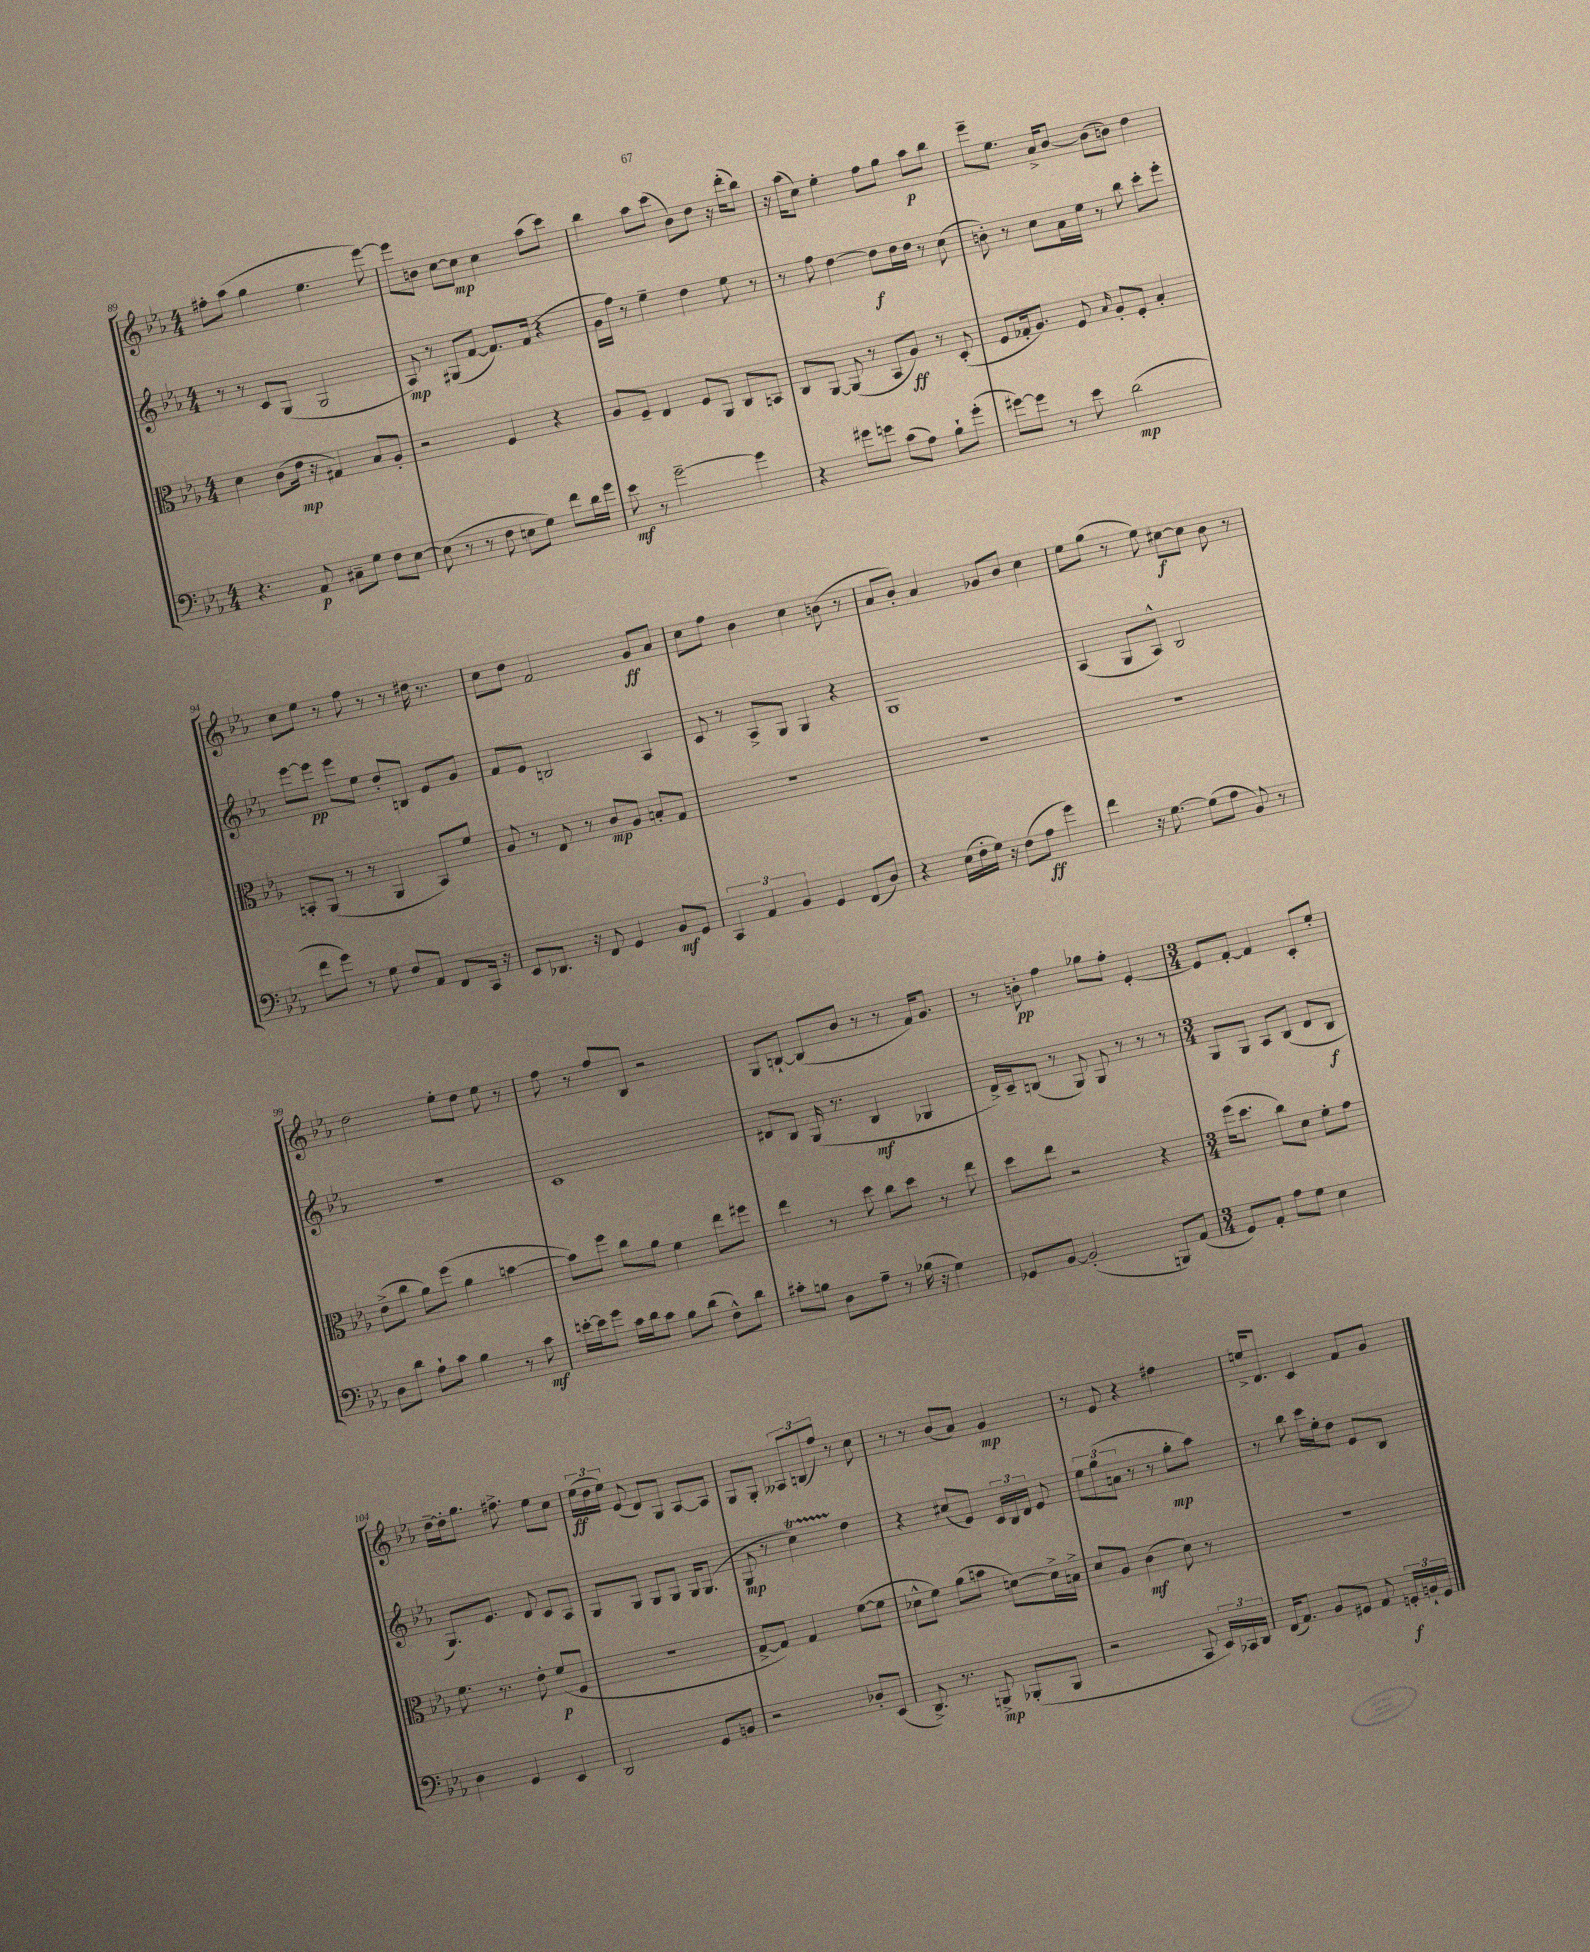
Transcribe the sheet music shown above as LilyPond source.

<<
\new StaffGroup <<
\new Staff = "s0" {
    \clef treble \key ees \major \numericTimeSignature \time 4/4
    \autoBeamOff fis''8[-. aes''8]( g''4 ees''4. ees'''8~) |
    ees'''8[ b'8] c''8[~ c''8]\mp c''4 aes''8[( c'''8]) |
    bes''4 aes''8[ c'''8]( bes'8[) d''8] r16 d'''16[-.( bes''8]) |
    r16 aes''16[( c''8]) ees''4-. f''8[ g''8] aes''8[\p bes''8] |
    ees'''8[-- ees''8.] aes'16[-> bes'8]~ bes'8[( b'8]) d''4 |
    c''8[ ees''8] r8 f''8 r8 r8 dis''16 r8. |
    c''8[ d''8] f'2 g'8[\ff aes'8] |
    c''8[ f''8] bes'4 c''4 b'8( r8 |
    aes'8[ bes'8]-.) aes'4 ges'8[ bes'8] c''4 |
    ees''8[ g''8]( r8 ees''8) cis''8[~\f cis''8] bes'8 r8 |
    d''2 ees''8[-. d''8] ees''8 r8 |
    f''8 r8 f''8[ bes8] r2 |
    g8[ b8]~-! b8[( bes'8] r8 r8 f'16[) g'8.] |
    r8 b'8-.\pp f''4 ges''8[ f''8]-. ees'4~-. |
    \numericTimeSignature \time 3/4 ees'8[ f'8]~-. f'4 c'8[-. ees''8]-. |
    d''16[~-- d''16-. g''8.] fis''8.-> ees''8[ c''8] |
    \tuplet 3/2 { ees''16[\ff( d''16 ees''16]) } ees'8( d'8[) g8] aes8[~ aes8] |
    g8[ g8]-. \tuplet 3/2 { aeses8[ b8( f''8]) } r8 c''8 |
    r8 r8 bes'8[( aes'8]) g'4\mp |
    r8 ees'8 r4 fis''4 |
    e''16[-> d'8.] c'4 f'8[ g'8] \bar "|." |
}
\new Staff = "s1" {
    \clef treble \key ees \major \numericTimeSignature \time 4/4
    \autoBeamOff r8 r8 c'8[ g8]( g2 |
    aes8\mp) r8 gis8[( f'8]~ f'8.[) f'16]( r4 |
    g'16[ f''16]) r8 ees''4-- d''4 ees''8 r8 |
    r8 f''8 d''4~ d''8[\f d''16 d''16] r8 c''8( |
    b'8-.) r8 c''8[ aes'16 ees''16] r8 bes''8 c'''8[-. ees'''8]-. |
    ees'''8[~ ees'''8]\pp ees'''8[ ees''8] d''8[-. b8] ees'8[ g'8] |
    f'8[ ees'8] b2 aes4 |
    c'8 r8 aes8[-> g8] g4 r4 |
    g1 |
    aes4( g8[ aes8]-^) bes2 |
    R1 |
    c'1 |
    dis'8[ bes8] g16( r8. bes4\mf ges4 |
    d'16[->) c'16-- b8]( r8 g8) g8 r8 r8 r8 |
    \numericTimeSignature \time 3/4 g8[ g8] aes8[ bes8]( d'8[ bes8]\f |
    g8.[) ees'8.] d'8 c'8[ aes8] |
    g8[ g8] g8[ g8] g16[ g8.]( |
    g8\mp r8 c''4\startTrillSpan) d''4\stopTrillSpan |
    r4 cis''8[( ees'8]) \tuplet 3/2 { c'16[ bes16 d'16] } ees'8 |
    \tuplet 3/2 { ees''8[ g''8( a'8] } r8 r8 g''8[-.\mp aes''8]) |
    r8 bes''8 c'''16[ ees''16-. d''8] ees'8[ bes8] \bar "|." |
}
\new Staff = "s2" {
    \clef alto \key ees \major \numericTimeSignature \time 4/4
    \autoBeamOff d'4 c'8[( ees'16]\mp r16 gis4) bes8[ aes8]-. |
    r2 f4 r4 |
    aes8[ f8]-- ees4 f8[ aes,8] c8[ b,8] |
    c8[ aes,8]~ aes,8( r8 bes,8[ aes8]\ff) r8 d8-.( |
    f8[ ges16-. aes8.]) f8 \grace { bes16 } aes8[-. f8]-. bes4-. |
    b,8[-. aes,8]( r8 r8 aes,4 b,8[) f'8] |
    aes8 r8 ees8 r8 c'8[\mp aes8] b8[-. g8] |
    R1 |
    R1 |
    R1 |
    ees'8[->( c''8] aes'8[) f''8]( aes'4 b'4~ |
    b'8[) f''8] c''8[ aes'8] f'4 ees''8[ fis''8] |
    ees''4 r8 d''8 c''8[ d''8] r8 ees''8 |
    d''8[ ees''8] r2 r4 |
    \numericTimeSignature \time 3/4 f''16[( d''8.] c''8[) d'8] f'8[-. g'8] |
    f'8. r8. ees'8-. f'8[\p( f8] |
    R2. |
    g8[~-> g8]) g4 f'8[~( f'8] |
    des'8[-^ f'8]) aes'8[( b'8] d'8[~) d'16-> b16]-> |
    d'8[ aes8] c'4\mf( d'8) r8 |
    R2. \bar "|." |
}
\new Staff = "s3" {
    \clef bass \key ees \major \numericTimeSignature \time 4/4
    \autoBeamOff r4. aes,8\p cis8[-- g8] f8[ ees8]~ |
    ees8( r8 r8 f8 e8[ g8]) f'8[ d'16 g'16] |
    ees'8\mf r8 g'2~-- g'4 |
    r4 gis'8[ g'8] c'8[( aes8]) bes8[-! g'8]-.( |
    gis'8[~) gis'8] r8 ees'8 d'2\mp( |
    f'8[ g'8]) r8 g8 f8[ aes,8] f,8[ c,16] r16 |
    ees,8[ des,8.] r16 f,8 g,4 bes,8[\mf g,8] |
    \tuplet 3/2 { c,4 aes,4 bes,4 } g,4 f,8[( d8]) |
    r4 ees16[( f16-. g16]) r16 f8[( aes8]\ff g'4) |
    f'4 r16 g8.~ g8[( aes8] bes,8) r8 |
    d8[ d'8] aes8[-! c'8] bes4 r8 c'8\mf |
    e'16[~-. e'16 g'8] c'16[ d'16 c'8] bes8[ d'8]( f8[-^) d'8] |
    cis'8[-. b8] d8[ aes8]-- r8 bes16( r16 g4) |
    ges,8[ bes,8]~ bes,2-.( b,,8[) aes,8]( |
    \numericTimeSignature \time 3/4 g,8[) aes,8]-. aes8[ g8] ees4 |
    d4 g,4 ees,4 |
    d,2 g,8[ b,8] |
    r2 des8[-. ees,8]( |
    d,8.->) r8. b,,8->\mp bes,,8[-.( bes,,8] |
    r2 c,8 \tuplet 3/2 { ees,16[) ces,16 d,16] } |
    f,16[( aes,8.]) bes,8[ gis,8] aes,8 \tuplet 3/2 { g,16[-.\f b,16-! g,16] } \bar "|." |
}
>>
>>
\layout { \context { \Score currentBarNumber = #89 } }
